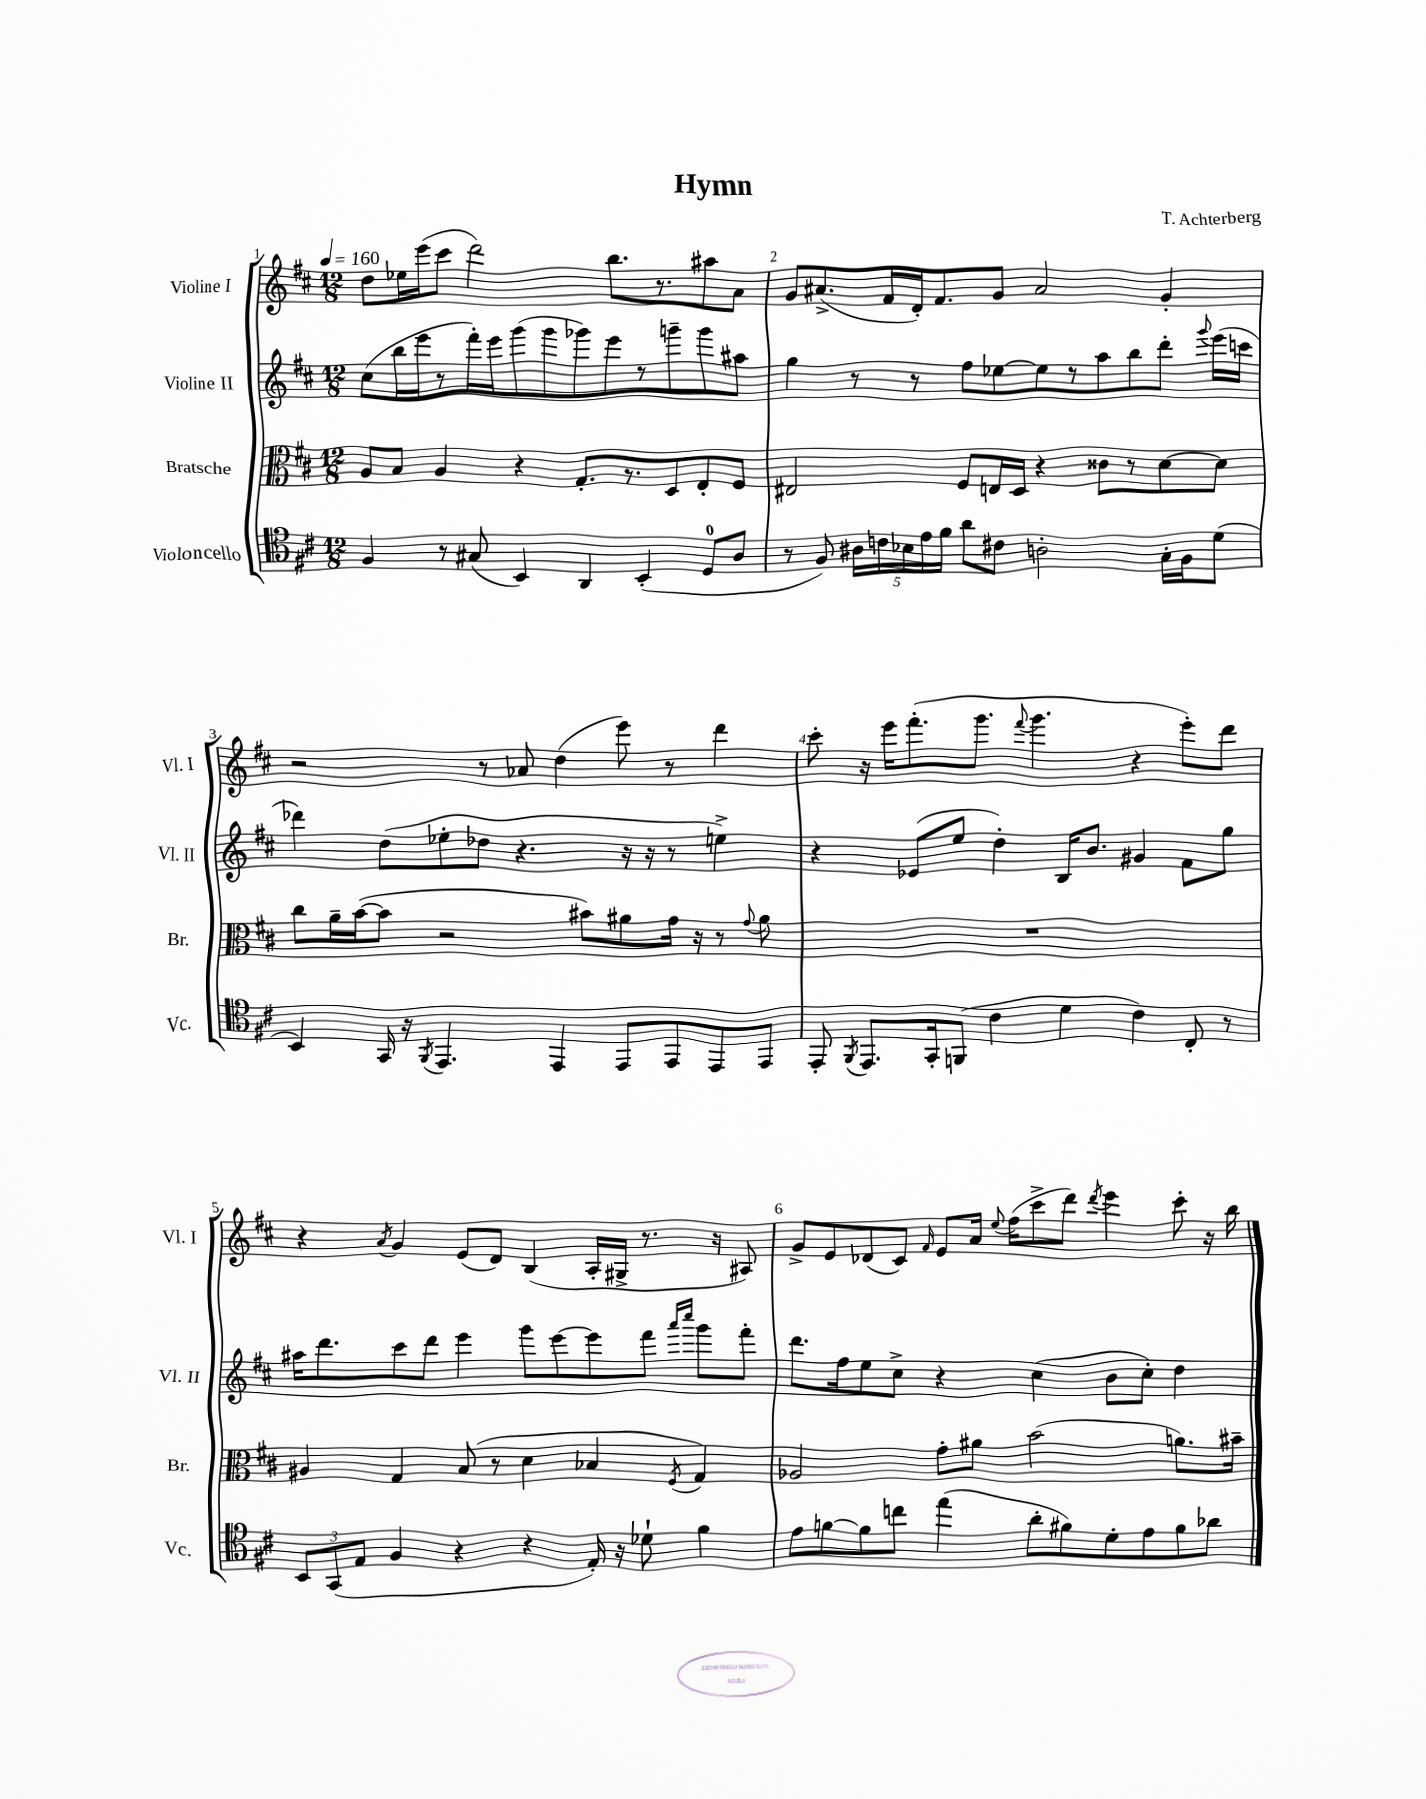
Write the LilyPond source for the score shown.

\header { title = "Hymn" composer = "T. Achterberg" }
<<
\new StaffGroup <<
\new Staff = "s0" \with { instrumentName = "Violine I" shortInstrumentName = "Vl. I" } {
    \clef treble \key d \major \numericTimeSignature \time 12/8 \tempo 4 = 160
    \autoBeamOff d''8[ ees''16 e'''16( cis'''8] d'''2) b''8.[ r8. ais''8 a'8] |
    g'8[ ais'8.->( fis'16 d'16-.) fis'8. g'8] ais'2 g'4-. |
    r2 r8 aes'8 d''4( e'''8) r8 d'''4 |
    cis'''8-. r16 e'''16[ fis'''8.-.( g'''8.] \appoggiatura { fis'''8 } g'''4. r4 e'''8[-.) d'''8] |
    r4 \acciaccatura { a'8 } g'4 e'8[( d'8]) b4( a16[-. gis16]-> r8. r16 ais8) |
    g'8[-> e'8 des'8( cis'8]) \grace { fis'16 } e'8[ a'16] \appoggiatura { e''8 } fis''16[( cis'''8-> d'''8]) \acciaccatura { d'''8 } e'''4 cis'''8-. r16 b''16 \bar "|." |
}
\new Staff = "s1" \with { instrumentName = "Violine II" shortInstrumentName = "Vl. II" } {
    \clef treble \key d \major \numericTimeSignature \time 12/8
    \autoBeamOff cis''8[( b''16 e'''16 r8 fis'''16-.) e'''16 g'''8( g'''8 ges'''8) e'''8 r8 g'''8-- g'''8 ais''8] |
    g''4 r8 r8 fis''8[ ees''8~ ees''8 r8 a''8 b''8 d'''8]-. \appoggiatura { g'''8 } e'''16[( c'''16] |
    des'''4) d''8[( ees''8-. des''8] r4. r16 r16 r8 e''4->) |
    r4 ees'8[( e''8] d''4-.) b16[ b'8.] gis'4 fis'8[ g''8] |
    ais''16[ d'''8. cis'''8 d'''8] e'''4 g'''8[ e'''8~ e'''8 fis'''8] \grace { a'''16[ cis''''16] } g'''8[ fis'''8]-. |
    d'''8.[ fis''16 e''8 cis''8]-> r4 cis''4( b'8[ cis''8]-.) d''4 \bar "|." |
}
\new Staff = "s2" \with { instrumentName = "Bratsche" shortInstrumentName = "Br." } {
    \clef alto \key d \major \numericTimeSignature \time 12/8
    \autoBeamOff a8[ b8] a4 r4 g8.[-. r8. d8 e8-. fis8] |
    eis2 fis8[ e16 d16] r4 cisis'8[ r8 d'8~ d'8] |
    cis''8[ a'16-- b'16~( b'8] r2 bis'8[) ais'8 g'16] r16 r8 \appoggiatura { g'8 } ais'8 |
    R1. |
    ais4 g4 b8( r8 d'4 bes4 \acciaccatura { fis8 } g4) |
    aes2 g'8[-. ais'8] b'2( a'8.[) bis'16]-- \bar "|." |
}
\new Staff = "s3" \with { instrumentName = "Violoncello" shortInstrumentName = "Vc." } {
    \clef tenor \key d \major \numericTimeSignature \time 12/8
    \autoBeamOff fis4 r8 gis8( b,4) a,4 b,4-.( d8[-0 a8] |
    r8 fis8) \tuplet 5/4 { ais16[ c'16 bes16 e'16 fis'16] } a'8[ cis'8] a2-. g16[-. fis16 d'8]( |
    b,4) g,16 r16 \acciaccatura { fis,8 } e,4. e,4 e,8[ e,8 e,8 e,8] |
    e,8-. \acciaccatura { fis,8 } e,8.[ g,16-. f,8]( cis'4 d'4 cis'4) cis8-. r8 |
    \tuplet 3/2 { b,8[ g,8( e8] } fis4 r4 r4 e16-.) r16 des'8-! fis'4 |
    e'8[ f'8~ f'8 c''8] e''4( a'8[-. fis'8) d'8-. e'8 fis'8 aes'8] \bar "|." |
}
>>
>>
\layout { \context { \Score \override BarNumber.break-visibility = ##(#f #t #t) barNumberVisibility = #all-bar-numbers-visible } }
